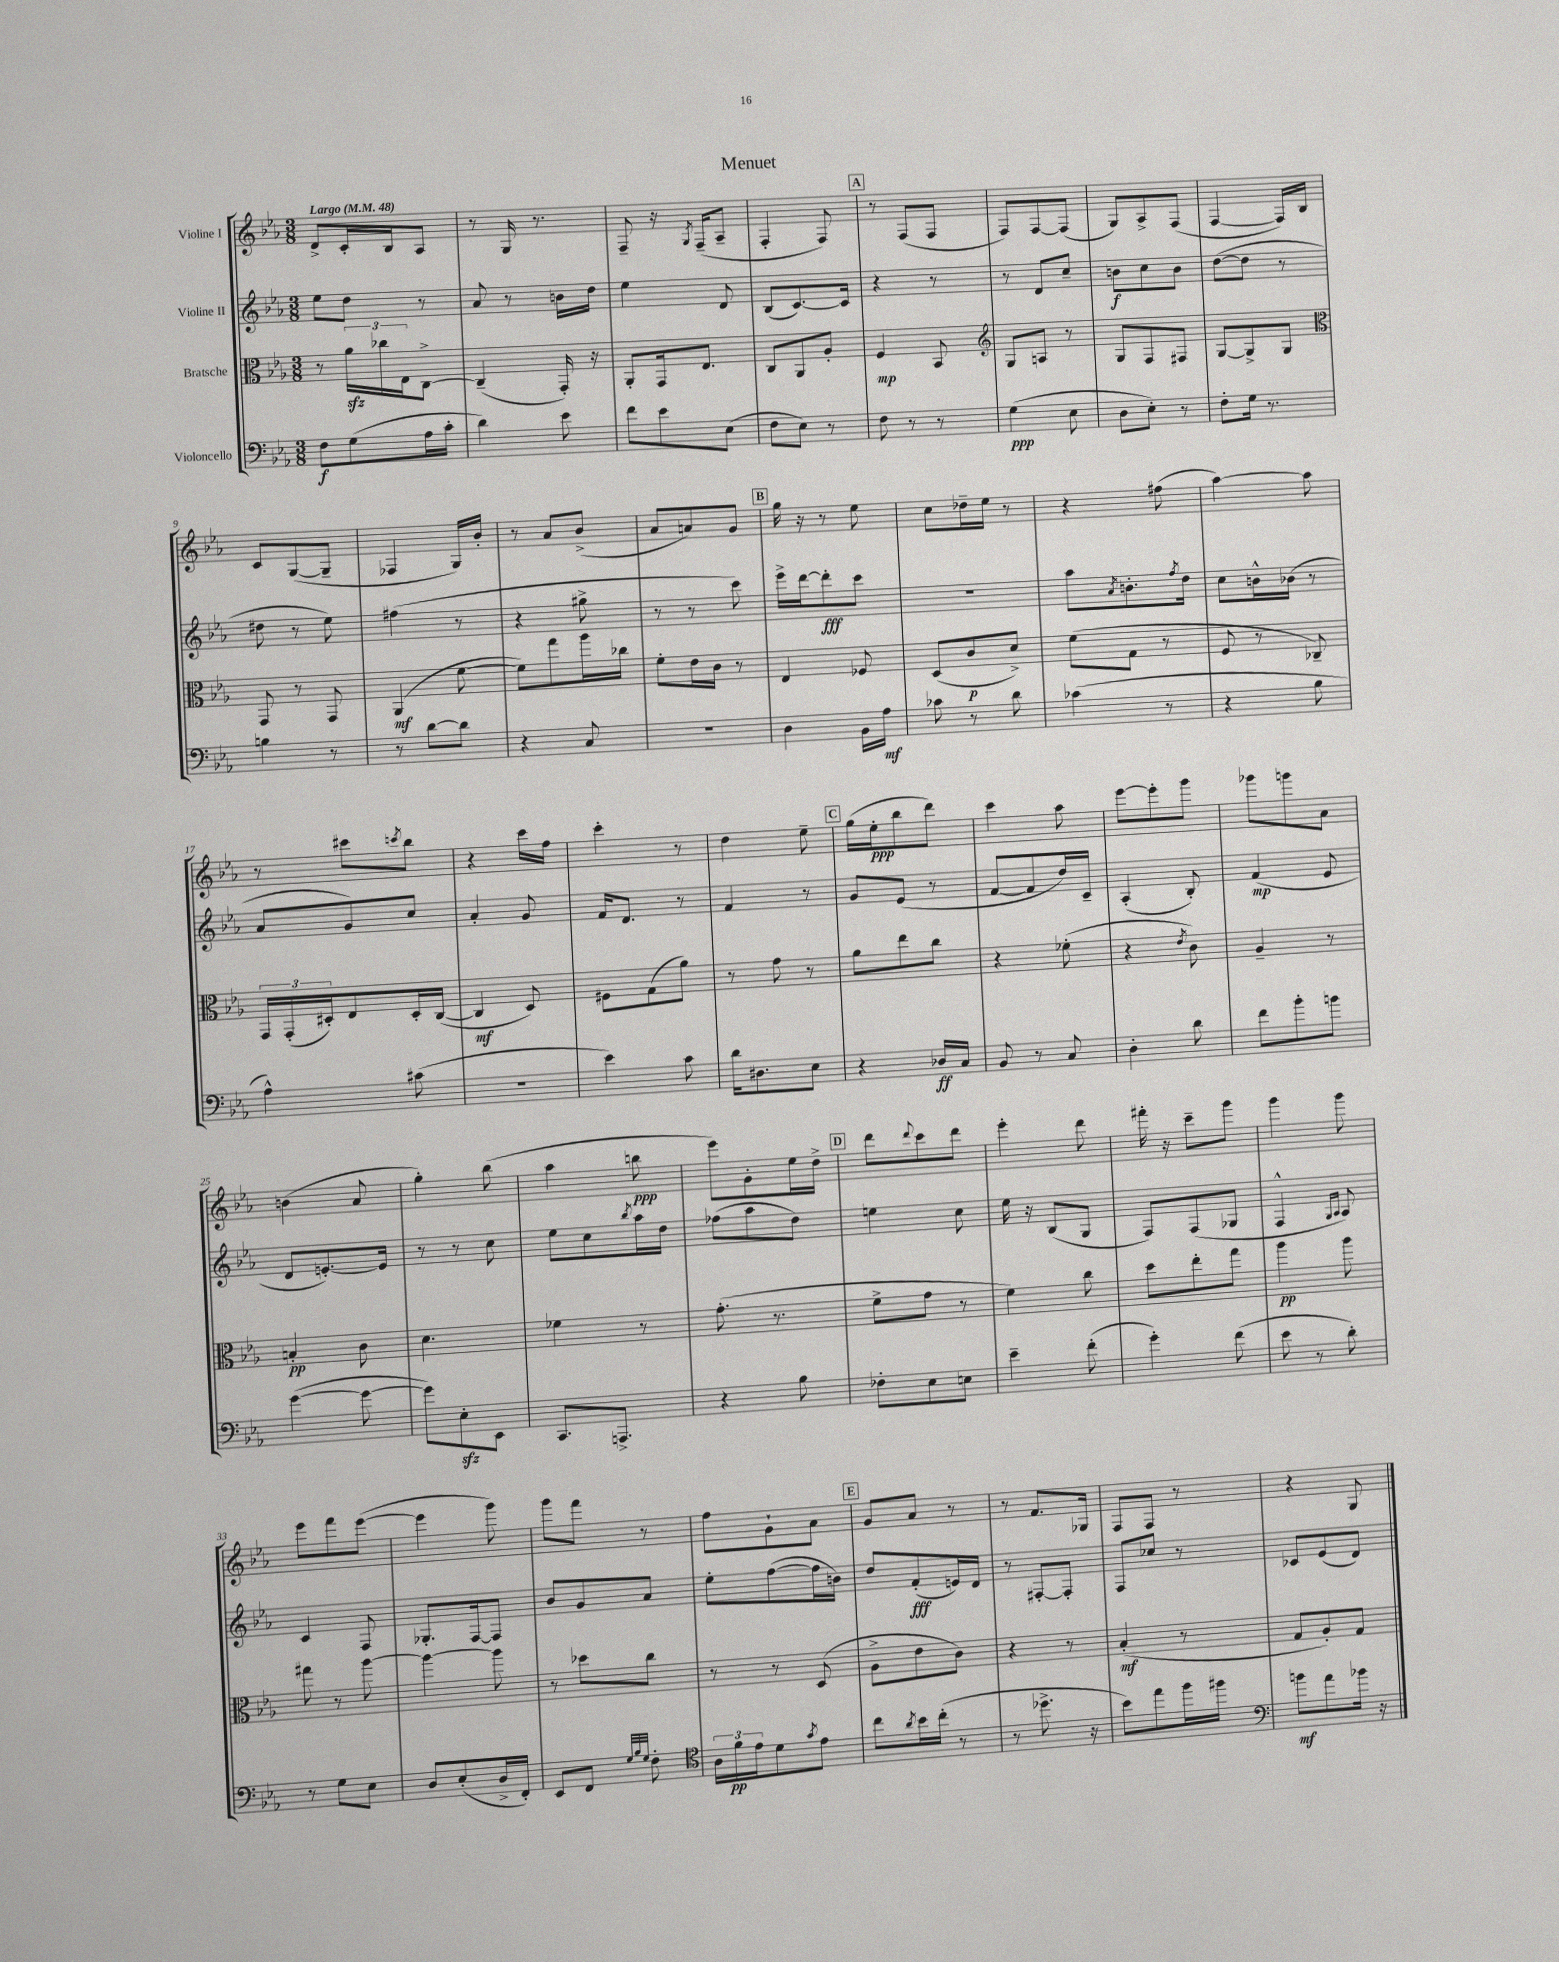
\header { title = "Menuet" }
<<
\new StaffGroup <<
\new Staff = "s0" \with { instrumentName = "Violine I" } {
    \clef treble \key ees \major \numericTimeSignature \time 3/8 \tempo "Largo" 4 = 48
    d'8-> c'16-. bes16 aes8 |
    r8 g16 r8. |
    f8-- r16 \acciaccatura { g8 } f16--( aes8-- |
    f4-. f8) |
    \mark \markup { \box "A" } r8 f8( f8 |
    f8) f8~ f8( |
    g8) aes8-> f8( |
    f4~ f16) bes16 |
    c'8 g8~( g8-- |
    fes4 g16) bes'16-. |
    r8 aes'8 bes'8->( |
    aes'8 a'8) g'8 |
    \mark \markup { \box "B" } g''16 r16 r8 ees''8 |
    c''8 des''16-- ees''16 r8 |
    r4 fis''8( |
    aes''4~) aes''8 |
    r8 cis'''8 \acciaccatura { c'''8 } bes''8 |
    r4 c'''16 f''16 |
    c'''4-. r8 |
    d''4 ees''8-- |
    \mark \markup { \box "C" } g''16( ees''16-.\ppp bes''8 d'''8) |
    c'''4 aes''8 |
    ees'''8~ ees'''8-. g'''8 |
    ges'''8 g'''8 aes'8 |
    b'4( aes'8 |
    g''4-.) bes''8( |
    aes''4 b''8\ppp |
    ees'''8) g'8-. ees''16 d''16-> |
    \mark \markup { \box "D" } d'''8 \appoggiatura { d'''8 } c'''8 d'''8 |
    ees'''4-. d'''8 |
    fis'''16-. r16 c'''8-- g'''8 |
    g'''4 g'''8 |
    ees'''8 f'''8 ees'''8~( |
    ees'''4 g'''8) |
    g'''8 f'''8 r8 |
    f''8 g'8-! aes'8 |
    \mark \markup { \box "E" } g'8 aes'8 r8 |
    r8 f'8. ges16 |
    f8 f8 r8 |
    r4 g8 \bar "|." |
}
\new Staff = "s1" \with { instrumentName = "Violine II" } {
    \clef treble \key ees \major \numericTimeSignature \time 3/8
    ees''8 d''8 r8 |
    aes'8 r8 b'16 d''16 |
    ees''4 d'8 |
    bes8( c'8.~) c'16 |
    \mark \markup { \box "A" } r4 r8 |
    r8 d'8 c''8-- |
    b'8\f c''8 b'8 |
    d''8~( d''8 r8 |
    dis''8 r8 ees''8) |
    fis''4( r8 |
    r4 gis''8-> |
    r8 r8 c'''8) |
    \mark \markup { \box "B" } ees'''16-> d'''16~ d'''8-.\fff c'''8 |
    R4. |
    aes''8 \acciaccatura { aes'8 } b'8.-. \acciaccatura { f''8 } d''16 |
    c''8 b'16-^ bes'16( r8 |
    aes'8 g'8) c''8 |
    aes'4-. g'8 |
    f'16 d'8. r8 |
    f'4 r8 |
    \mark \markup { \box "C" } g'8 ees'8( r8 |
    f'8~ f'8 d''16) c'16-- |
    aes4-.( bes8-.) |
    f'4\mp( ees'8 |
    d'8 e'8.~-.) e'16 |
    r8 r8 c''8 |
    ees''8 c''8 \acciaccatura { bes''8 } aes''16 d''16 |
    fes''8( aes''8 d''8) |
    \mark \markup { \box "D" } e''4 c''8 |
    ees''16 r16 bes8( g8 |
    f8) f8( ges8 |
    f4-^ \grace { g16 aes16 } aes8) |
    c'4 f8 |
    ges8.-. f16~ f8 |
    bes'8 g'8 aes'8 |
    ees''8-. f''8~( f''16 b'16) |
    \mark \markup { \box "E" } d''8 f'8-.\fff( e'16) d'16 |
    r8 fis8~-. fis8-. |
    f8 ces''8 r8 |
    ces'8 ees'8( d'8) \bar "|." |
}
\new Staff = "s2" \with { instrumentName = "Bratsche" } {
    \clef alto \key ees \major \numericTimeSignature \time 3/8
    r8 \tuplet 3/2 { aes'16\sfz ces''16 ees16 } c8~-> |
    c4--( g,16-.) r16 |
    aes,8-. g,16 ees8. |
    c8 aes,8 aes8-. |
    \mark \markup { \box "A" } f4\mp bes,8 |
    \clef treble g8 a8 r8 |
    g8 f8 fis8 |
    g8~ g8-> g8 |
    \clef alto g,8 r8 g,8 |
    aes,4\mf( f'8~ |
    f'8) g''8 aes''16 ces''16 |
    f'8-. ees'16 c'16 r8 |
    \mark \markup { \box "B" } ees4 fes8 |
    d8( c'8\p d'8->) |
    f'8( g8 r8 |
    f8 r8 ces8--) |
    \tuplet 3/2 { g,16 g,16-.( dis16-.) } ees8 dis16-. c16~( |
    c4\mf d8) |
    fis8 g8( aes'8) |
    r8 g'8 r8 |
    \mark \markup { \box "C" } aes'8 ees''8 c''8 |
    r4 fes'8-.( |
    r4 \acciaccatura { ees'8 } c'8) |
    aes4-- r8 |
    b4-.\pp c'8 |
    d'4. |
    fes'4 r8 |
    g'8.-.( r8. |
    \mark \markup { \box "D" } f'8-> g'8 r8 |
    f'4) c''8 |
    d''8 ees''8-. g''8 |
    aes''4\pp aes''8 |
    gis''8 r8 aes''8~ |
    aes''4~ aes''8 |
    r8 des''8 c''8 |
    r8 r8 d8( |
    \mark \markup { \box "E" } aes8-> ees'8 c'8) |
    r4 r8 |
    bes4-.\mf( r8 |
    g8 aes8-.) g8 \bar "|." |
}
\new Staff = "s3" \with { instrumentName = "Violoncello" } {
    \clef bass \key ees \major \numericTimeSignature \time 3/8
    f8\f g8( aes16 c'16-. |
    d'4) ees'8 |
    f'8 ees'8 ees8( |
    f8 ees8) r8 |
    \mark \markup { \box "A" } f8 r8 r8 |
    g4\ppp( ees8 |
    d8 ees8-.) r8 |
    f8-. g16 r8. |
    b4 r8 |
    r8 d'8~ d'8 |
    r4 c8 |
    R4. |
    \mark \markup { \box "B" } d4 bes,16 aes16\mf |
    ces'8 r8 d'8 |
    ces'4( r8 |
    r4 bes8 |
    aes4-^) cis'8( |
    R4. |
    ees'4) c'8 |
    d'16 dis8. ees8 |
    \mark \markup { \box "C" } r4 des16\ff c16 |
    bes,8 r8 c8 |
    d4-. d'8 |
    f'8 bes'8-. b'8 |
    g'4~( g'8~ |
    g'8) ees8-.\sfz ees,8 |
    c,8. a,,8.-> |
    r4 bes8 |
    \mark \markup { \box "D" } fes8-. ees8 e8 |
    ees'4-- f'8-.( |
    g'4-.) f'8( |
    ees'8 r8 d'8-.) |
    r8 g8 ees8 |
    d8 ees8-.( d16-> f,16-.) |
    ees,8 f,8 \grace { g32 bes32 g32 } f8-. |
    \clef tenor \tuplet 3/2 { aes16 f'16\pp ees'16 } d'8 \acciaccatura { g'8 } ees'8 |
    \mark \markup { \box "E" } c''8 \acciaccatura { aes'8 } bes'16 c''16-.( r8 |
    r8 des''8.-> r16 |
    bes'8) ees''8 f''16 fis''16 |
    \clef bass b'8\mf aes'8 bes'16 r16 \bar "|." |
}
>>
>>
